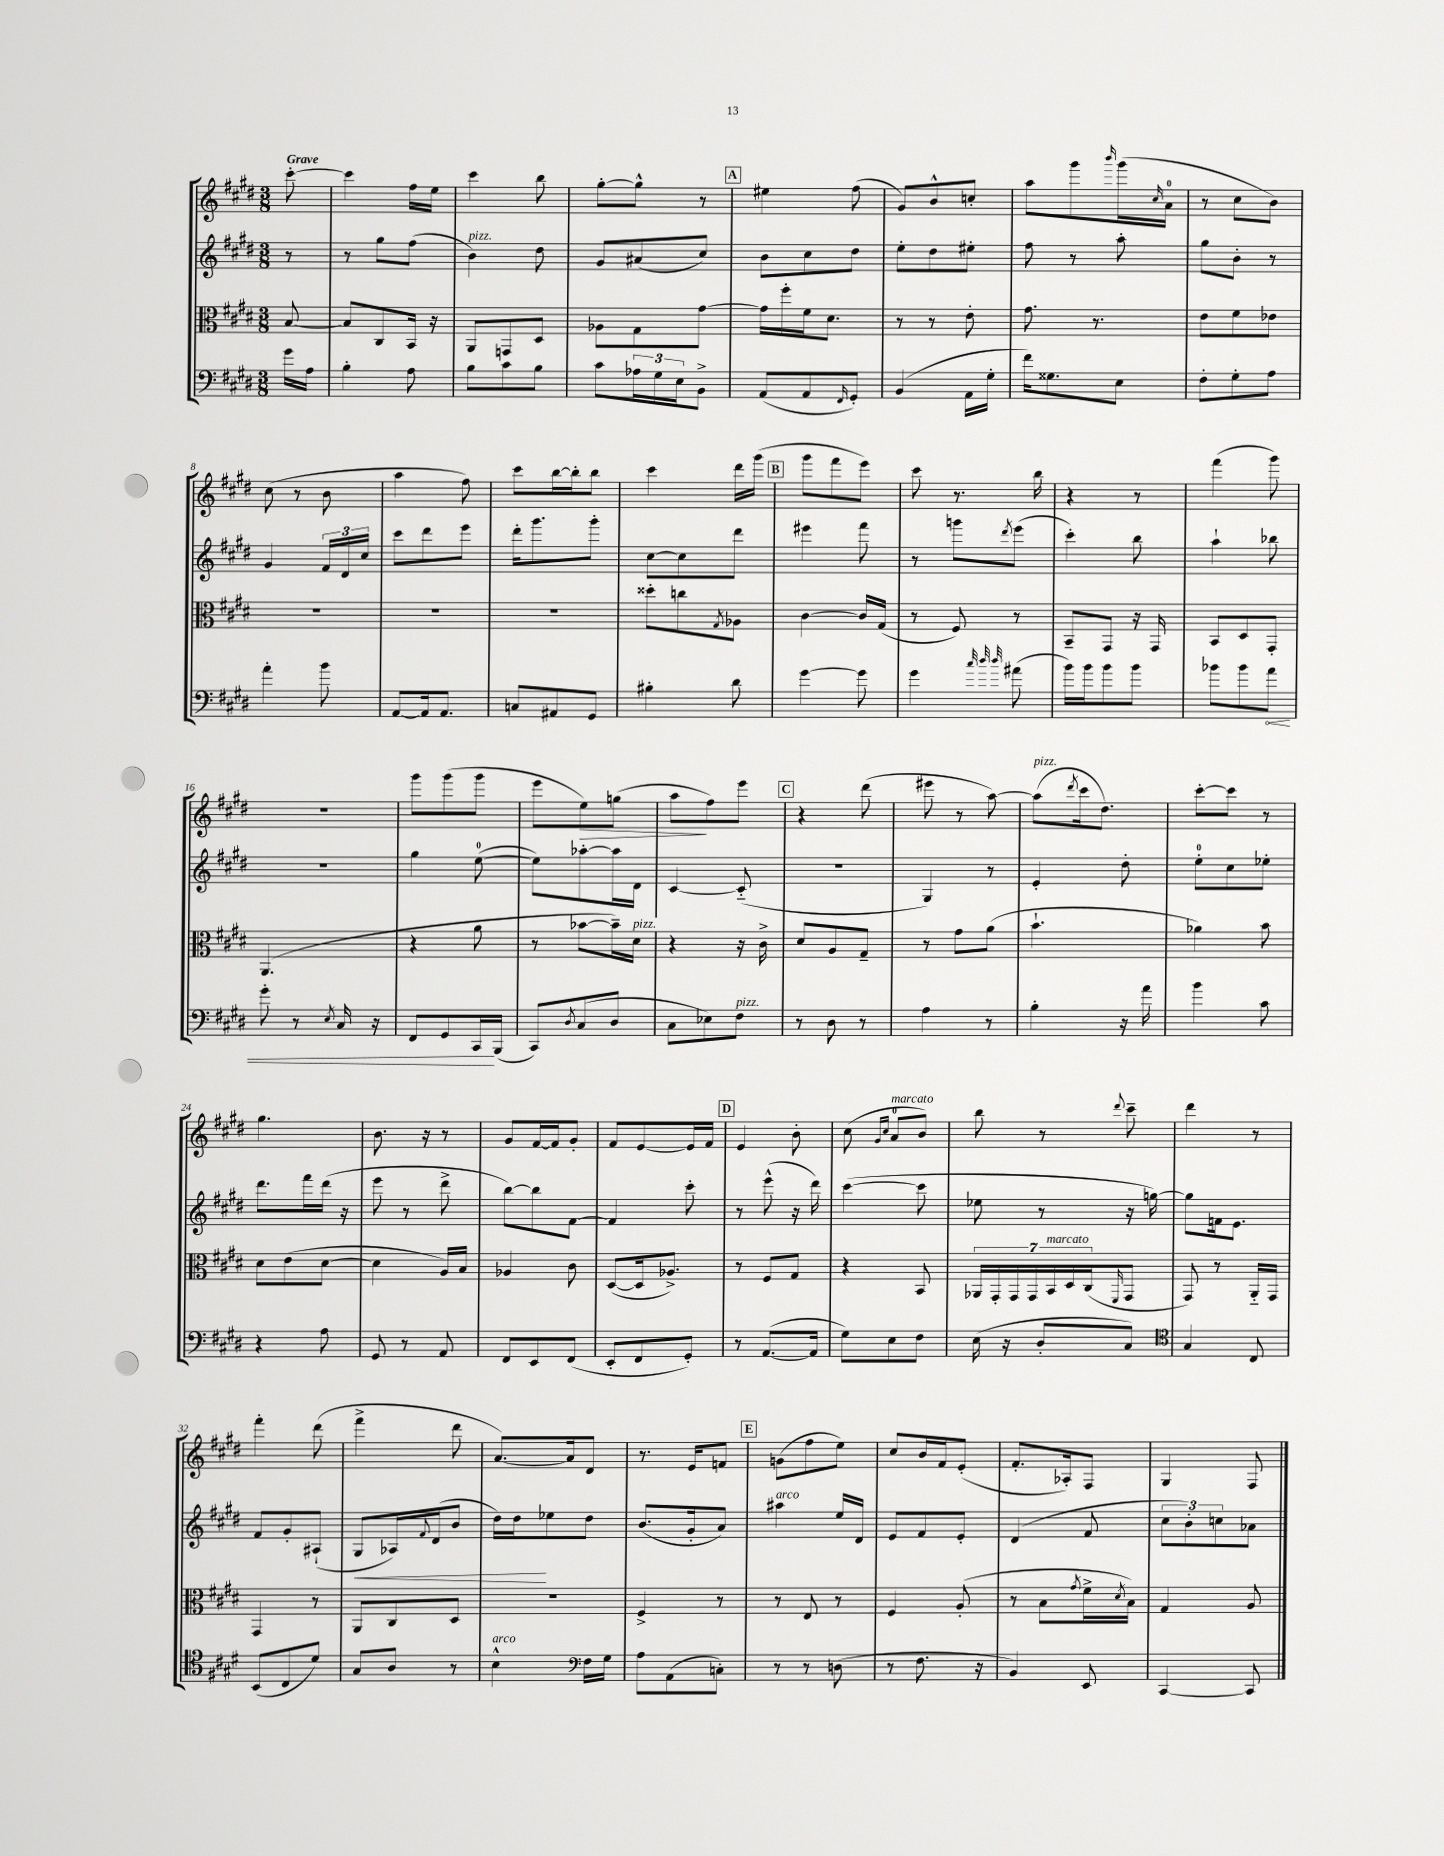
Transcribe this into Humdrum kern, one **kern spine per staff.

**kern	**kern	**kern	**kern
*staff4	*staff3	*staff2	*staff1
*clefF4	*clefC3	*clefG2	*clefG2
*k[f#c#g#d#]	*k[f#c#g#d#]	*k[f#c#g#d#]	*k[f#c#g#d#]
*M3/8	*M3/8	*M3/8	*M3/8
16g#\LL	[8B/	8r	[8ccc#'\
16A\JJ	.	.	.
=	=	=	=
4B'\	8B/]L	8r	4ccc#\]
.	8C#/	8gg#\L	.
8A\	16BB/Jk	(8ff#\J	16ff#\LL
.	16r	.	16ee\JJ
=	=	=	=
8B\L	8AA/L	4b\)	4ccc#\
8c#\	8GG/	.	.
8B\J	8D#/J	8dd#\	8bb\
=	=	=	=
8c#\L	8A-\L	8g#/L	[8gg#'\L
24A-\L	8G#\	(8a#/	8gg#^^\]J
24G#\	.	.	.
24E\J	.	.	.
8BB^\J	[8g#\J	8cc#/J)	8r
=	=	=	=
(8AA/L	16g#\]LL	8b\L	4ee#\
.	16ff#'\	.	.
8AA/	16f#\J	8cc#\	.
.	8.d#\J	.	.
16qqFF#/	.	.	.
8GG#'/J)	.	8dd#\J	(8ff#\
=	=	=	=
(4BB/	8r	8ee'\L	8g#/L)
.	8r	8dd#\	8b^^/
16AA\LL	8e'\	8ee#'\J	8cc'/J
16G#'\JJ	.	.	.
=	=	=	=
16f#\LK)	8.g#\	8ff#\	8aa\L
8.G##\	.	.	.
.	.	8r	8ggg#\
.	8.r	.	.
.	.	.	16qqbbb/
8E\J	.	8aa'\	(16ggg#\L
.	.	.	16qqcc#/
.	.	.	16a\JJ
=	=	=	=
8F#'\L	8e\L	8gg#\L	8r
8G#'\	8f#\	8b'\J	8cc#\L
8A\J	8e-\J	8r	8b\J)
=	=	=	=
4a'\	4.r	4g#/	(8cc#\
.	.	.	8r
8b\	.	24f#/LL	8b\
.	.	24d#/	.
.	.	24cc#/JJ	.
=	=	=	=
[8AA/L	4.r	8ccc#\L	4aa\
16AA/]k	.	8ddd#\	.
8.AA/J	.	.	.
.	.	8eee\J	8ff#\)
=	=	=	=
8C/L	4.r	16ddd#'\LK	8ccc#\L
.	.	8.ggg#\	.
8AA#/	.	.	[16bb\L
.	.	.	16bb'\]J
8GG#/J	.	8ggg#'\J	8bb\J
=	=	=	=
4B#'\	8dd##'\L	[8cc#\L	4ccc#\
.	8cc\	8cc#\]	.
.	8qG#/	.	.
8d#\	8A-\J	8ddd#\J	16ddd#\LL
.	.	.	(16ggg#\JJ
=	=	=	=
[4g#\	[4c#\	4eee#\	8ggg#\L
.	.	.	8fff#\
8g#\]	16c#/]LL	8fff#\	8eee\J)
.	(16G#/JJ	.	.
=	=	=	=
4g#\	8r	8r	8ccc#\
.	8F#/)	8ggg\L	8.r
32qqcc#/	.	.	.
32qqdd#/	.	.	.
32qqdd#/	.	8qddd#/	.
(8a#\	8r	(8eee\J	.
.	.	.	16bb\
=	=	=	=
16b\LL)	8BB~/L	4ccc#'\)	4r
16b\J	.	.	.
8b\	8GG#/J	.	.
8b\J	16r	8bb\	8r
.	16GG#/	.	.
=	=	=	=
8b-\L	8BB/L	4aa`\	(4fff#\
8b-\	8D#/	.	.
8a\J	8GG#'/J	8bb-\	8ggg#\)
=	=	=	=
8g#'\	(4.AA/	4.r	4.r
8r	.	.	.
8qE/	.	.	.
16C#/	.	.	.
16r	.	.	.
=	=	=	=
8FF#/L	4r	4gg#\	8ggg#\L
8GG#/	.	.	(8ggg#\
16CC#/L	8a\	([8ee\	8ggg#\J
(16BBB/JJ	.	.	.
=	=	=	=
8CC#/L)	8r	8ee\]L)	8eee\L
8qD#/	.	.	.
(8C#/	[8b-\L	[8aa-'\	8ee\)
8D#/J	16b-~\]L)	16aa-\]L	(8gg\J
.	16d#\JJ	16d#\JJ	.
=	=	=	=
8C#\L	4r	[4c#/	8aa\L
8E-\)	.	.	8ff#\)
8F#\J	16r	(8c#'~/]	8eee\J
.	16c#^\	.	.
=	=	=	=
8r	8d#/L	4.r	4r
8D#\	8A/	.	.
8r	8G#~/J	.	(8ddd#\
=	=	=	=
4A\	8r	4G#/)	8eee#\
.	8g#\L	.	8r
8r	(8a\J	8r	[8aa\)
=	=	=	=
4B'\	4.b`\	4e'/	(8aa\]L
.	.	.	8qddd#/
.	.	.	16ccc#\k
.	.	.	8.dd#\J)
16r	.	8dd#'\	.
16a\	.	.	.
=	=	=	=
4b\	4a-\)	8ee'\L	[8ccc#'\L
.	.	8cc#\	8ccc#\]J
8c#\	8b\	8ee-'\J	8r
=	=	=	=
4r	8d#\L	8.ddd#\L	4.gg#\
.	(8e\	.	.
.	.	16fff#\L	.
8A\	[8d#\J	(16ddd#\JJ	.
.	.	16r	.
=	=	=	=
8GG#/	4d#\]	8eee\	8.b\
8r	.	8r	.
.	.	.	16r
8AA/	16A/LL)	8ddd#^\	8r
.	16B/JJ	.	.
=	=	=	=
8FF#/L	4A-/	[8bb\L)	8g#/L
8EE/	.	8bb\]	[16f#/L
.	.	.	16f#/]J
(8FF#/J	8c#\	[8f#\J	8g#'/J
=	=	=	=
8EE'/L	([8D#/L	4f#/]	8f#/L
8FF#/	16D#/]k	.	[8e/
.	8.A-^/J)	.	.
8GG#'/J)	.	8ccc#'\	16e/]L
.	.	.	16f#/JJ
=	=	=	=
8r	8r	8r	4e/
([8.AA/L	8F#/L	(8eee^^\	.
.	8G#/J	16r	8b'\
16AA/]Jk	.	16ddd#\)	.
=	=	=	=
8G#\L)	4r	([4ccc#\	(8cc#\
.	.	.	16qqg#/LL
.	.	.	16qqcc#/JJ
8E\	.	.	8a/L
8F#\J	8BB/	8ccc#\]	8b/J)
=	=	=	=
(16E\	28AA-/LL	8ee-\	8bb\
.	28GG#'/	.	.
16r	.	.	.
.	28GG#/	.	.
.	28GG#/	.	.
8D#'/L	.	8r	8r
.	28BB/	.	.
.	28D#/	.	.
.	(28C#/J	.	.
.	16qqFF#/	.	8qqddd#/
8C#/J)	8GG#/J	16r	8ccc#~\
.	.	[16gg\)	.
=	=	=	=
*clefC4	*	*	*
4G#/	8GG#/)	8gg\]L	4ddd#\
.	8r	16f\k	.
.	.	8.e\J	.
8C#/	16AA'~/LL	.	8r
.	16GG#/JJ	.	.
=	=	=	=
(8BB/L	4GG#/	8f#/L	4fff#'\
8C#/	.	8g#'/	.
8d#/J)	8r	(8A#`/J	(8ddd#\
=	=	=	=
8G#/L	8AA/L	8G#/L	4fff#^\
8A/J	8C#/	16A-/L)	.
.	.	8qqf#/	.
.	.	(16d#/J	.
8r	8D#/J	8b/J	8ddd#\
=	=	=	=
4B^^\	4.r	16dd#\LL)	[8.a/L)
.	.	16dd#\J	.
.	.	8ee-\	.
.	.	.	16a/]k
*clefF4	*	*	*
16F#\LL	.	8dd#\J	8d#/J
16G#\JJ	.	.	.
=	=	=	=
8A\L	4F#^/	(8.b/L	8.r
(8AA\	.	.	.
.	.	16g#'/k	16e/LK
8C'\J)	8r	8a/J)	8f/J
=	=	=	=
8r	8r	4aa#\	(8g\L
8r	8E/	.	8ff#\
(8D\	8r	16ee/LL	8ee\J)
.	.	16d#/JJ	.
=	=	=	=
8r	4F#/	8e/L	8cc#/L
8.F#\	.	8f#/	16b/L
.	.	.	16f#/J
.	(8A'/	8e'/J	(8e'/J
16r	.	.	.
=	=	=	=
4BB/)	8r	(4d#/	8.f#'/L
.	8B\L	.	.
.	.	.	16A-'/k)
.	8qg#/	.	.
8EE/	16f#^\L	8f#/	8F#/J
.	8qd#/	.	.
.	16B\JJ)	.	.
=	=	=	=
[4CC#/	4G#/	12cc#\L	4G#/
.	.	12b'\)	.
.	.	12cc\	.
8CC#/]	8A/	8a-\J	8F#/
==	==	==	==
*-	*-	*-	*-
